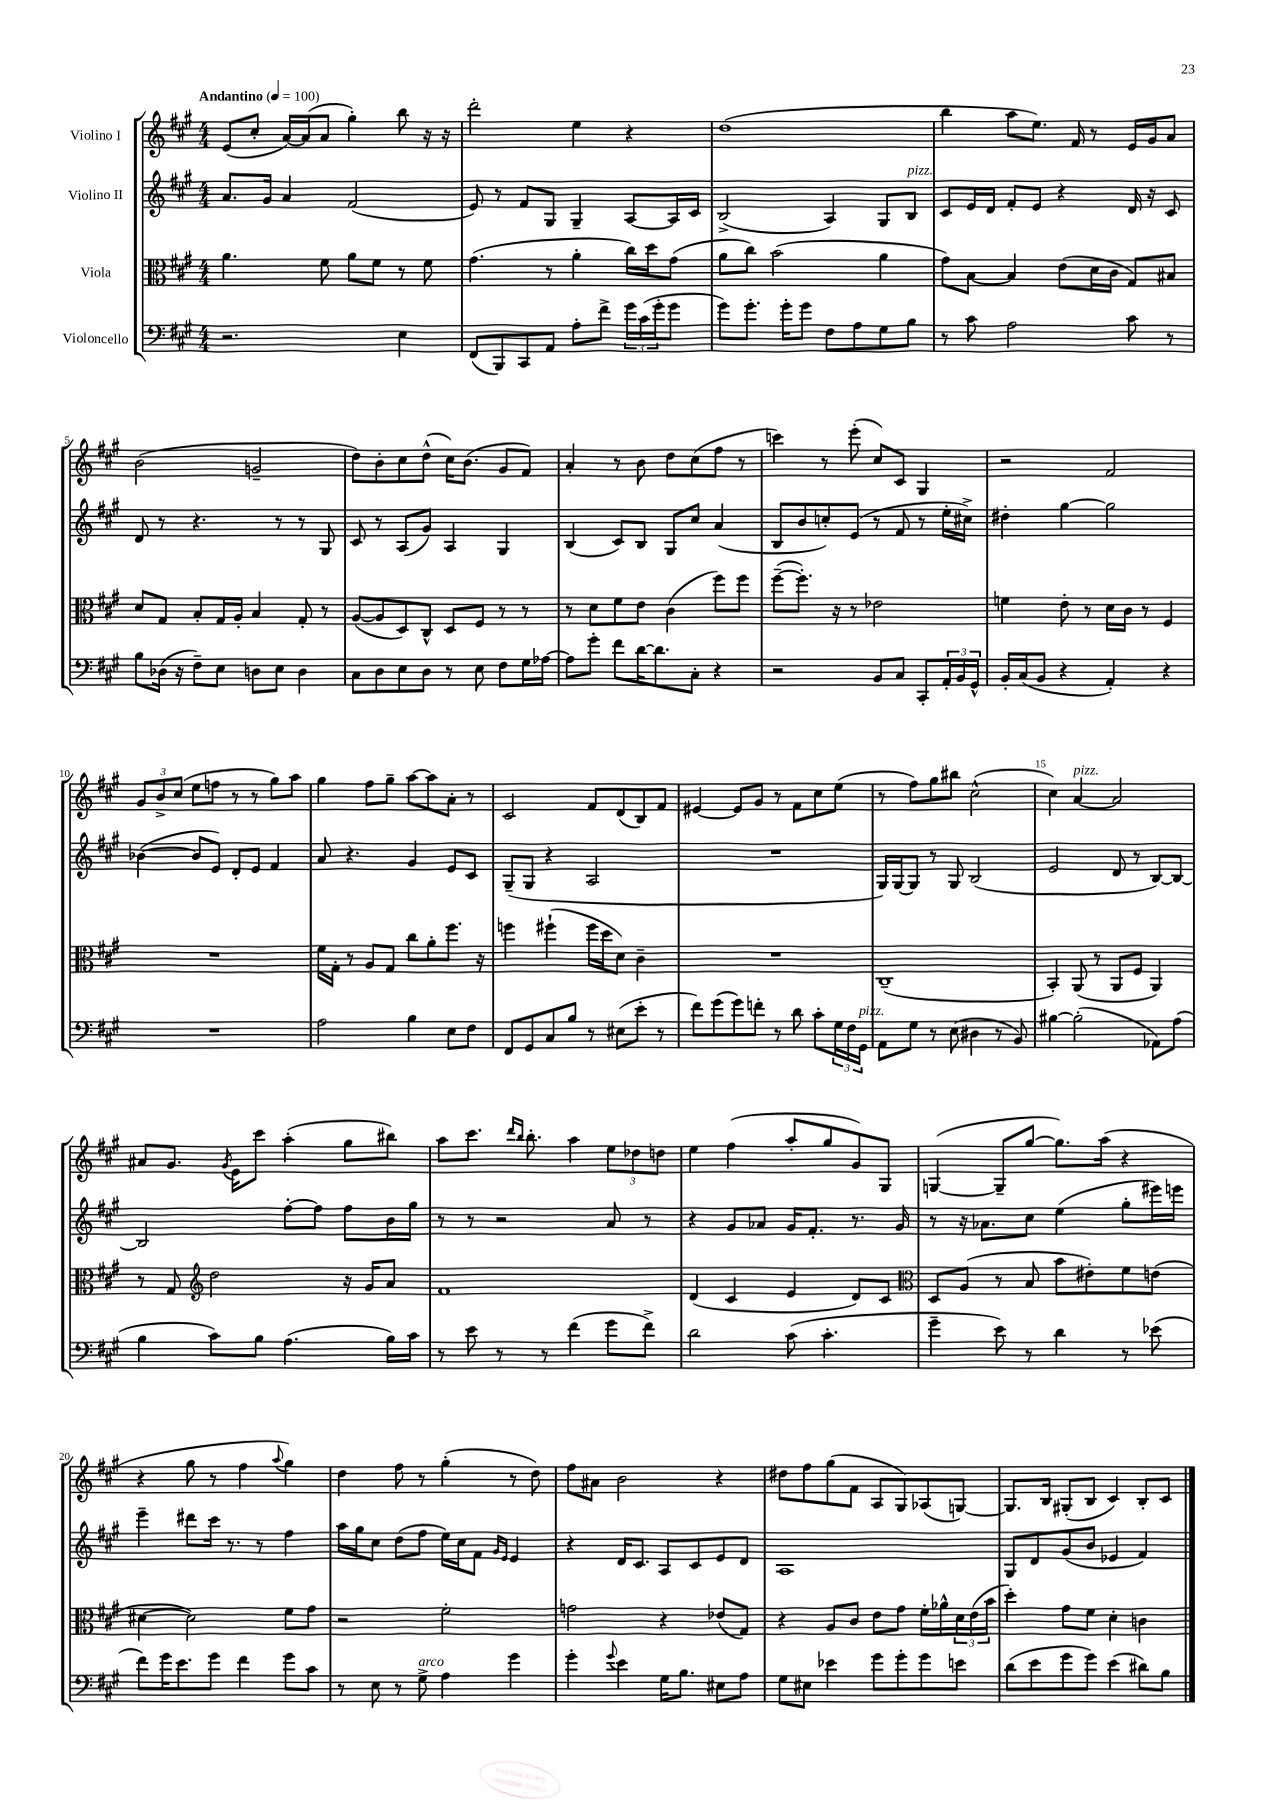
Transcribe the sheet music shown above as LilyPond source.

<<
\new StaffGroup <<
\new Staff = "s0" \with { instrumentName = "Violino I" } {
    \clef treble \key a \major \numericTimeSignature \time 4/4 \tempo "Andantino" 4 = 100
    e'8( cis''8-. a'16~) a'16( a'8 gis''4-.) b''8 r16 r16 |
    d'''2-. e''4 r4 |
    d''1( |
    b''4 a''8 e''8.) fis'16 r8 e'16 gis'16 a'8 |
    b'2( g'2-- |
    d''8) b'8-. cis''8 d''8-^( cis''16) b'8.( gis'8 fis'8) |
    a'4-. r8 b'8 d''8 cis''8( fis''8 r8 |
    c'''4) r8 e'''8-.( cis''8) cis'8 gis4 |
    r2 fis'2 |
    \tuplet 3/2 { gis'8 b'8-> cis''8( } e''8 f''8 r8 r8 gis''8) a''8 |
    gis''4 fis''8 gis''8-- a''8~ a''8 a'8-. r8 |
    cis'2 fis'8 d'8( b8) fis'8 |
    eis'4~ eis'8 gis'8 r8 fis'8 cis''8 e''8( |
    r8 fis''8) gis''8 bis''8 cis''2-^( |
    cis''4) a'4~^\markup { \italic "pizz." } a'2 |
    ais'8 gis'8. \acciaccatura { gis'8 } e'16 cis'''8 a''4-.( gis''8 bis''8) |
    a''8 cis'''8. \grace { d'''16 b''16 } b''8.-. a''4 \tuplet 3/2 { e''8 des''8 d''8 } |
    e''4 fis''4( a''8-. gis''8 gis'8) gis8 |
    g4~( g8-- gis''8~ gis''8.) a''16( r4 |
    r4 gis''8 r8 fis''4 \appoggiatura { a''8 } gis''4) |
    d''4 fis''8 r8 gis''4-.( r8 d''8) |
    fis''8 ais'8 b'2 r4 |
    dis''8 fis''8 gis''8( fis'8 a8 gis8) aes8( g8~) |
    g8. b16 gis8-.( b8 cis'4) b8-. cis'8 \bar "|." |
}
\new Staff = "s1" \with { instrumentName = "Violino II" } {
    \clef treble \key a \major \numericTimeSignature \time 4/4
    a'8. gis'16 a'4 fis'2( |
    e'8) r8 fis'8 gis8 gis4-- a8~ a16 cis'16 |
    b2->( a4) gis8 b8^\markup { \italic "pizz." } |
    cis'8 e'16 d'16 fis'8-. e'8 r4 d'16 r16 cis'8 |
    d'8 r8 r4. r8 r8 gis8 |
    cis'8 r8 a8( gis'8) a4 gis4 |
    b4( cis'8) b8 gis8 cis''8 a'4( |
    b8 b'8 c''8-.) e'8( r8 fis'8 r8 e''16-. cis''16->) |
    dis''4-. gis''4~ gis''2 |
    bes'4~( bes'8 e'8) d'8-. e'8 fis'4 |
    a'8 r4. gis'4 e'8 cis'8 |
    gis8--( gis8 r4 a2 |
    R1 |
    gis16) gis16~ gis8 r8 gis8 b2( |
    e'2 d'8 r8 b8~) b8~ |
    b2 fis''8~-. fis''8 fis''8 b'16 gis''16 |
    r8 r8 r2 a'8 r8 |
    r4 gis'8 aes'8 gis'16 fis'8.-. r8. gis'16 |
    r8 r16 aes'8. cis''8 e''4( gis''8-. eis'''16) e'''16 |
    e'''4-- dis'''8 cis'''16 r8. r8 fis''4 |
    a''16 gis''16 cis''8 d''8( fis''8 e''16) cis''16 fis'8 \grace { gis'16 e'16 } e'4 |
    r4 d'16 cis'8. a8 cis'8 e'8 d'8 |
    a1 |
    gis8 d'8 gis'8( b'8 ees'4 fis'4) \bar "|." |
}
\new Staff = "s2" \with { instrumentName = "Viola" } {
    \clef alto \key a \major \numericTimeSignature \time 4/4
    a'4. fis'8 a'8 fis'8 r8 fis'8 |
    gis'4.( r8 a'4-. cis''16) d''16 gis'8( |
    a'8 cis''8) b'2( a'4 |
    gis'8) b8~ b4 e'8( d'16 cis'16 gis8) bis8 |
    d'8 gis8 b8-. gis16 a16-. b4 gis8-. r8 |
    a8~( a8 d8) cis8-^ d8 fis8 r8 r8 |
    r8 d'8 fis'8 e'8 cis'4( fis''8) fis''8 |
    fis''8~--( fis''8.-.) r16 r8 ees'2 |
    f'4 e'8-. r8 d'16 cis'16 r8 fis4 |
    R1 |
    fis'16 gis16-. r8 a8 gis8 cis''8 a'8-. fis''8. r16 |
    f''4 fis''4-!( fis''16 d''16 d'8) cis'4-- |
    R1 |
    cis1--( |
    b,4-.) a,8( r8 a,8 fis8 a,4) |
    r8 gis8 \clef treble d''2 r16 gis'16 a'8 |
    fis'1 |
    d'4( cis'4 e'4 d'8) cis'8 |
    \clef alto d8 a8( r8 b8 b'8 eis'8-.) fis'8 e'8( |
    dis'4~ dis'2) fis'8 gis'8 |
    r2 fis'2-. |
    g'2 r4 ees'8( gis8) |
    r4 a8 cis'8 e'8 gis'8 fis'16-. aes'16-^ \tuplet 3/2 { d'16 e'16( b'16 } |
    d''4-.) gis'8 fis'8 d'4-. c'4 \bar "|." |
}
\new Staff = "s3" \with { instrumentName = "Violoncello" } {
    \clef bass \key a \major \numericTimeSignature \time 4/4
    r2. e4 |
    fis,8( b,,8) cis,8 a,8 a8-. fis'8-> \tuplet 3/2 { gis'16 cis'16( gis'16-. } gis'8 |
    gis'8) gis'8.-. gis'16-. gis'8 fis8 a8 gis8 b8 |
    r8 cis'8 a2 cis'8 r8 |
    b8 des16( r16 fis8--) e8 d8 e8 d4 |
    cis8 d8 e8 d8 r8 e8 fis8 gis16 aes16~ |
    aes8 gis'8-. fis'8 d'16~ d'8. cis8-. r4 |
    r2 b,8 cis8 cis,8-. \tuplet 3/2 { a,16-. b,16 gis,16-^ } |
    b,16-. cis16( b,8 r4 a,4-.) r4 |
    R1 |
    a2 b4 e8 fis8 |
    fis,8 gis,8 cis8 b8 r8 eis8( e'8-. r8 |
    fis'8) gis'8( gis'8) f'8-. r8 d'8 cis'8-. \tuplet 3/2 { gis16 fis16 gis,16^\markup { \italic "pizz." } } |
    a,8 gis8 r8 e8( dis4 r8 b,8) |
    bis4~ bis2-.( aes,8) a8( |
    b4 cis'8) b8 a4.( b16) cis'16 |
    r8 e'8 r8 r8 fis'4( gis'8 fis'8->) |
    d'2 cis'8( cis'4.-. |
    gis'4-- e'8) r8 d'4 r8 ees'8( |
    fis'8) gis'16 e'8. gis'8 fis'4 gis'8 cis'8 |
    r8 e8 r8 gis8->^\markup { \italic "arco" } a4 gis'4 |
    gis'4-. \appoggiatura { gis'8 } e'4 gis16 b8. eis8 a8 |
    gis8 eis8 ees'4 gis'8 gis'8-. gis'8 e'8 |
    d'8( e'8 gis'8 gis'8) e'4( dis'8) b8 \bar "|." |
}
>>
>>
\layout { \context { \Score \override BarNumber.break-visibility = ##(#f #t #t) barNumberVisibility = #(every-nth-bar-number-visible 5) } }
